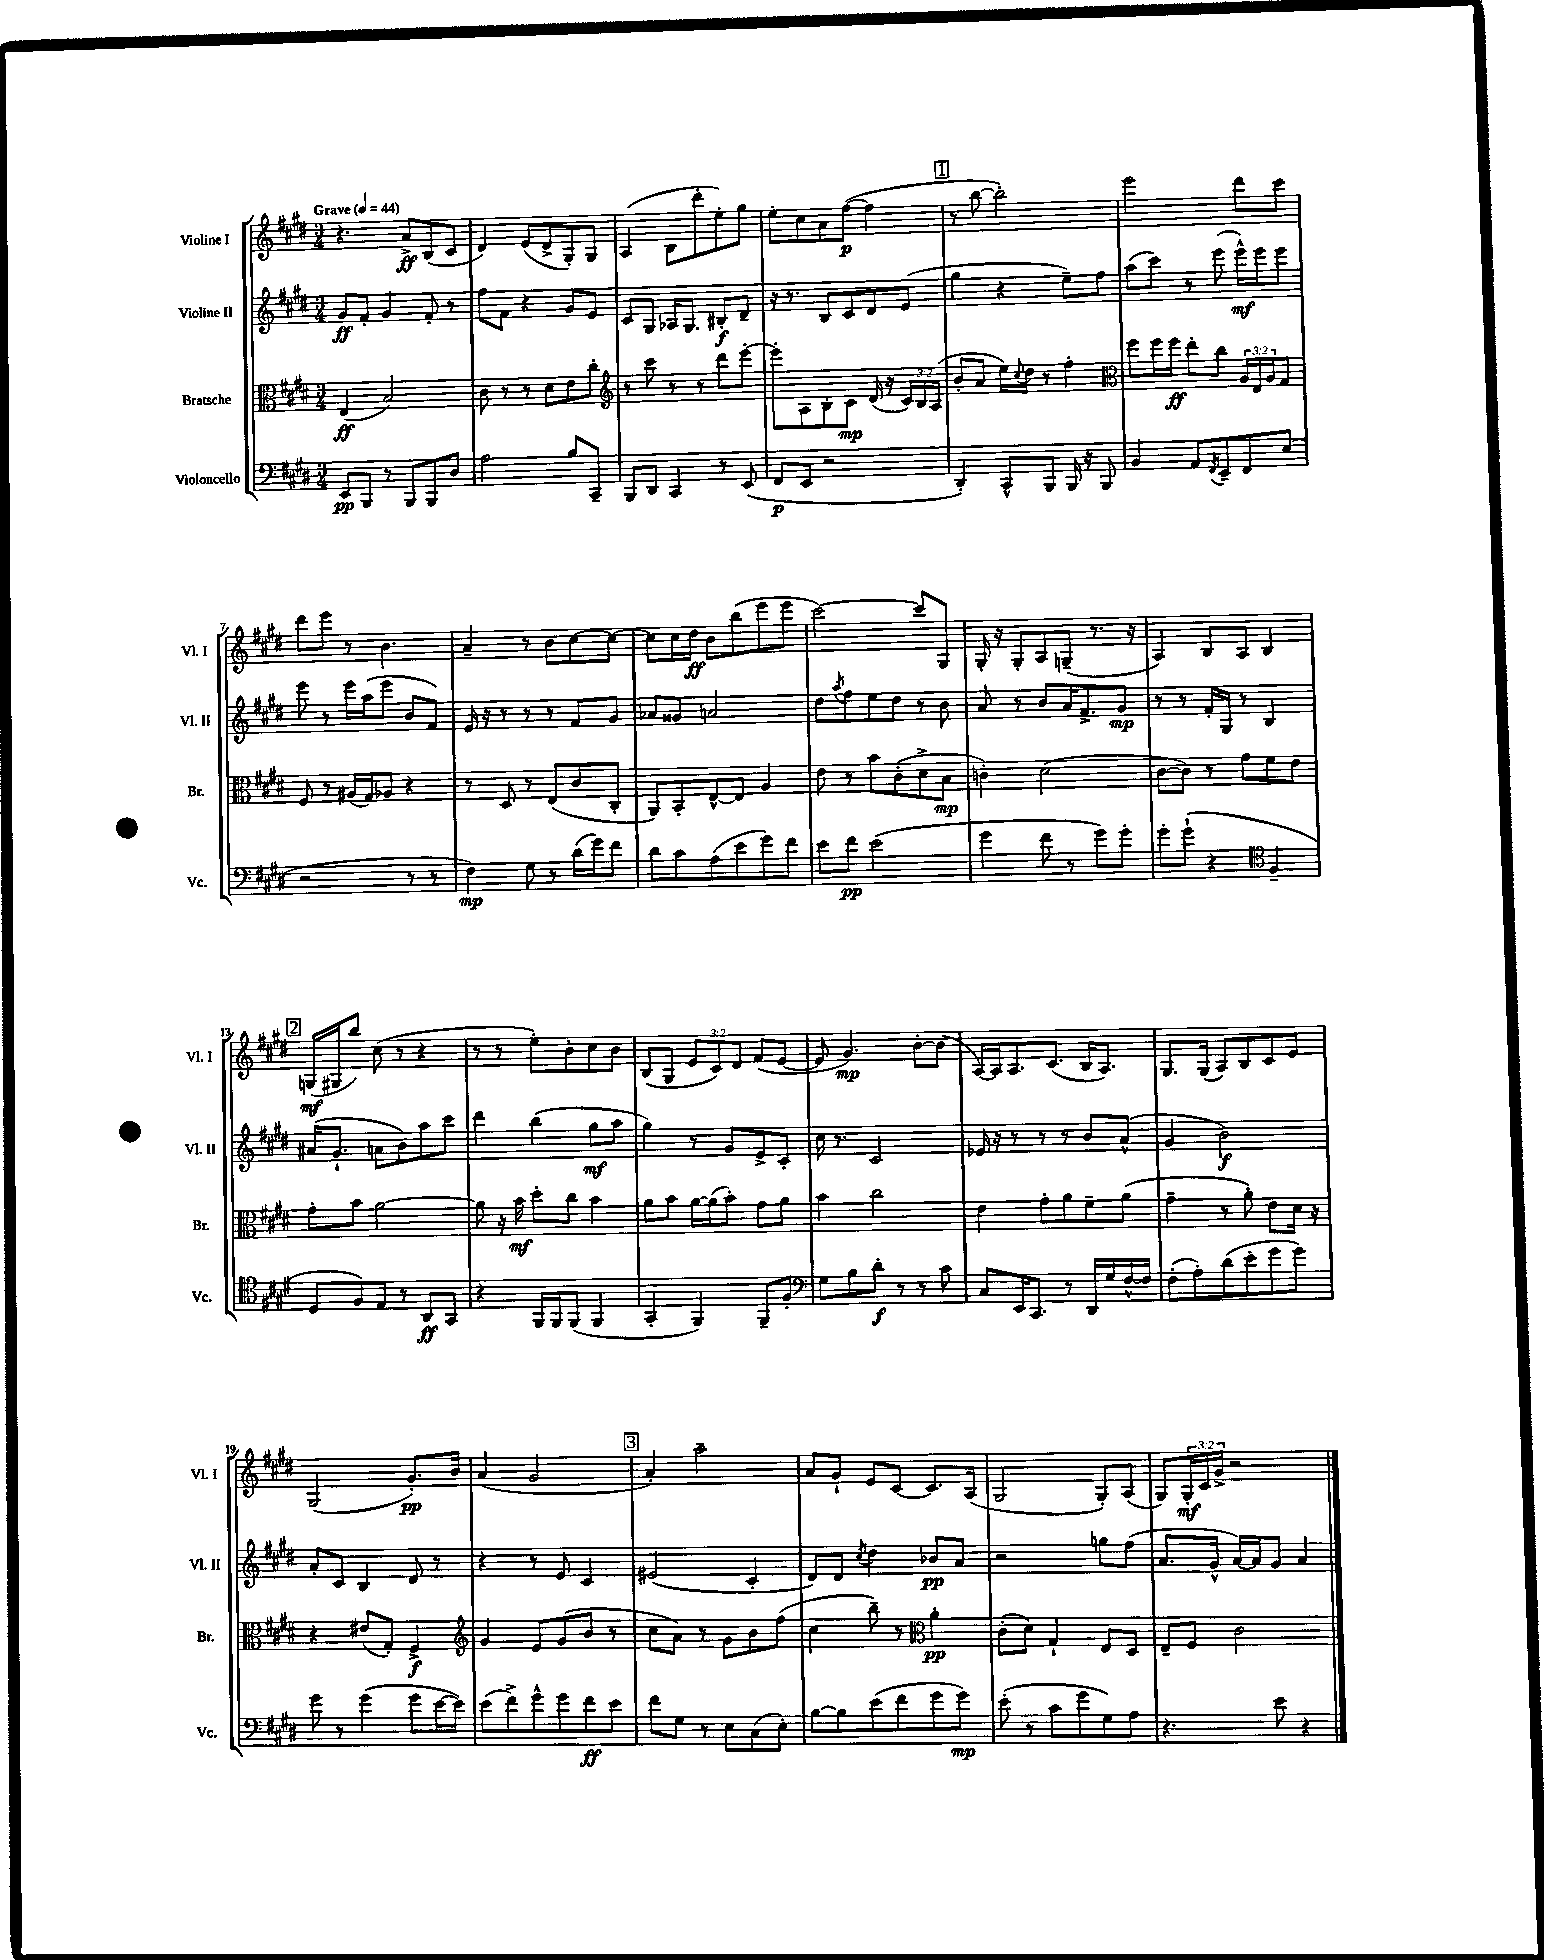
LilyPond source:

<<
\new StaffGroup <<
\new Staff = "s0" \with { instrumentName = "Violine I" shortInstrumentName = "Vl. I" } {
    \clef treble \key e \major \numericTimeSignature \time 3/4 \override Staff.TupletNumber.text = #tuplet-number::calc-fraction-text \tempo "Grave" 4 = 44
    r4. a'8->\ff b8( cis'8 |
    dis'4) e'8( dis'8-> gis8-.) gis8 |
    a4( b8 dis'''8-. e''8-.) gis''8 |
    e''8-. cis''8 a'8 fis''8~\p( fis''4 |
    \mark \markup { \box "1" } r8 b''8~ b''2-.) |
    e'''2 dis'''8 cis'''8 |
    dis'''8 e'''8 r8 b'4. |
    a'4-- r8 b'8 cis''8~ cis''8~ |
    cis''8 cis''16 dis''16\ff b'8 b''8( e'''8 e'''8 |
    cis'''2~) cis'''8 gis8 |
    gis16-. r16 gis8-. a8 g8--( r8. r16 |
    a4) b8 a8 b4 |
    \mark \markup { \box "2" } g16\mf( gis16 b''8) cis''8( r8 r4 |
    r8 r8 e''8-.) b'8-. cis''8 b'8 |
    b8( gis8 \tuplet 3/2 { e'8 cis'8) dis'8 } fis'8( e'8~ |
    e'8 gis'4.\mp) b'8~-. b'8( |
    a16~) a16 a8. cis'8.( b16 a8.) |
    gis8. gis16( a8) b8 cis'8 e'8 |
    gis2( gis'8.-.\pp) b'16 |
    a'4( gis'2 |
    \mark \markup { \box "3" } a'4-.) a''2-- |
    a'8 gis'8-! e'8 cis'8~ cis'8. a16( |
    gis2 gis8-.) a8( |
    gis8) \tuplet 3/2 { gis16-.\mf cis'16 gis'16-> } r2 \bar "|." |
}
\new Staff = "s1" \with { instrumentName = "Violine II" shortInstrumentName = "Vl. II" } {
    \clef treble \key e \major \numericTimeSignature \time 3/4
    gis'8\ff fis'8-. gis'4 fis'8-. r8 |
    fis''8 fis'8 r4 gis'8 e'8 |
    cis'8 gis8 aes16 gis8. bis8-.\f dis'8-- |
    r16 r8. b8 cis'8 dis'8 e'8( |
    \mark \markup { \box "1" } gis''4 r4 e''8--) fis''8 |
    a''8( cis'''8) r8 e'''8( e'''16-^\mf) e'''16 e'''8 |
    e'''8 r8 e'''16 a''16( e'''8 b'8 fis'8) |
    e'16 r16 r8 r8 r8 fis'8 gis'8 |
    aes'8 gisis'8 a'2 |
    dis''8 \acciaccatura { a''8 } fis''8 e''8 dis''8 r8 b'8 |
    a'8 r8 b'8 a'16 fis'8.-> gis'8\mp |
    r8 r8 fis'16-. gis16 r8 b4 |
    \mark \markup { \box "2" } ais'16( gis'8.-! a'8 b'8) a''8 cis'''8 |
    dis'''4 b''4( gis''8\mf a''8 |
    gis''4) r8 gis'8 e'8-> cis'8-. |
    cis''16 r8. cis'2 |
    ees'16 r16 r8 r8 r8 b'8 a'8-^( |
    gis'4 b'2\f) |
    a'8-. cis'8 b4 dis'8 r8 |
    r4 r8 e'8 cis'4 |
    \mark \markup { \box "3" } eis'2( cis'4-. |
    dis'8) dis'8 \acciaccatura { cis''8 } dis''4 bes'8\pp a'8 |
    r2 g''8 fis''8( |
    a'8. gis'16-^ a'16~) a'16 gis'8 a'4 \bar "|." |
}
\new Staff = "s2" \with { instrumentName = "Bratsche" shortInstrumentName = "Br." } {
    \clef alto \key e \major \numericTimeSignature \time 3/4 \override Staff.TupletNumber.text = #tuplet-number::calc-fraction-text
    e4\ff( b2) |
    cis'8 r8 r8 dis'8 e'8 cis''8-. |
    \clef treble r8 cis'''8 r8 r8 dis'''8 e'''8~-. |
    e'''8-. a8 b8-. cis'8\mp dis'16( r16 \tuplet 3/2 { cis'16) b16 a16( } |
    \mark \markup { \box "1" } b'8-. a'8 e''16) \appoggiatura { cis''8 } dis''16 r8 fis''4-. |
    \clef alto fis''8 fis''16 fis''16\ff e''8-. cis''8 \tuplet 3/2 { a16 e16 a16 } gis8 |
    fis8 r8 ais16( gis16) aes8 r4 |
    r8 dis8 r8 e8( cis'8 cis8-. |
    a,8) b,8-. e8~-^ e8 a4 |
    e'8 r8 b'8 cis'8-.( dis'8-> b8\mp |
    c'4-.) dis'2( |
    cis'8~ cis'8) r8 gis'8 fis'8 e'8 |
    \mark \markup { \box "2" } gis'8-. b'8 a'2~ |
    a'8 r16 b'16\mf dis''8-. cis''8 b'4 |
    a'8 b'8 a'16~ a'16( b'8-.) gis'8 a'8 |
    b'4 cis''2 |
    e'4 gis'8-. a'8 fis'8-- a'8( |
    gis'4-- r8 a'8-.) e'8 dis'16 r16 |
    r4 eis'8( gis8-.) fis4->\f |
    \clef treble gis'4 e'8 gis'8( b'8 r8 |
    \mark \markup { \box "3" } cis''8 a'8) r8 gis'8 b'8 fis''8( |
    cis''4 b''8--) r8 \clef alto a'4-.\pp |
    cis'8-.( dis'8) gis4-! e8 dis8 |
    e8-- fis8 cis'2 \bar "|." |
}
\new Staff = "s3" \with { instrumentName = "Violoncello" shortInstrumentName = "Vc." } {
    \clef bass \key e \major \numericTimeSignature \time 3/4
    e,8\pp b,,8 r8 b,,8 b,,8 dis8 |
    a2 b8 cis,8-- |
    b,,8 dis,8 cis,4 r8 e,8( |
    fis,8\p e,8 r2 |
    \mark \markup { \box "1" } dis,4-.) cis,8-^ b,,8 b,,16 r16 b,,8 |
    b,4 a,8 \acciaccatura { fis,8 } e,8-- fis,8 e8( |
    r2 r8 r8 |
    fis4\mp) gis8 r8 dis'16( gis'16) fis'8 |
    dis'8 cis'8 a8( e'8 gis'8) fis'8 |
    e'8 fis'8\pp e'2( |
    gis'4 fis'8 r8 gis'8) gis'8-. |
    gis'8-. gis'8-!( r4 \clef tenor fis4-- |
    \mark \markup { \box "2" } dis8 fis8) e8 r8 a,8\ff gis,8 |
    r4 fis,16 fis,16 fis,8( fis,4 |
    gis,4-. fis,4) fis,8-- fis8-. |
    \clef bass gis8 b8 dis'8-.\f r8 r8 cis'8 |
    cis8 e,16 cis,8. r8 dis,16 gis16 fis16~-^ fis16 |
    fis8-.( a8-.) dis'8( e'8-. gis'8 gis'8) |
    gis'8 r8 gis'4( gis'8 e'16~ e'16) |
    e'8( fis'8->) gis'8-^ gis'8 fis'8\ff e'8 |
    \mark \markup { \box "3" } fis'8 gis8 r8 e8 cis8( e8-.) |
    b8~ b8 e'8( fis'8 gis'8 gis'8\mp) |
    e'8-.( r8 cis'8 gis'8 gis8) a8 |
    r4. e'8 r4 \bar "|." |
}
>>
>>
